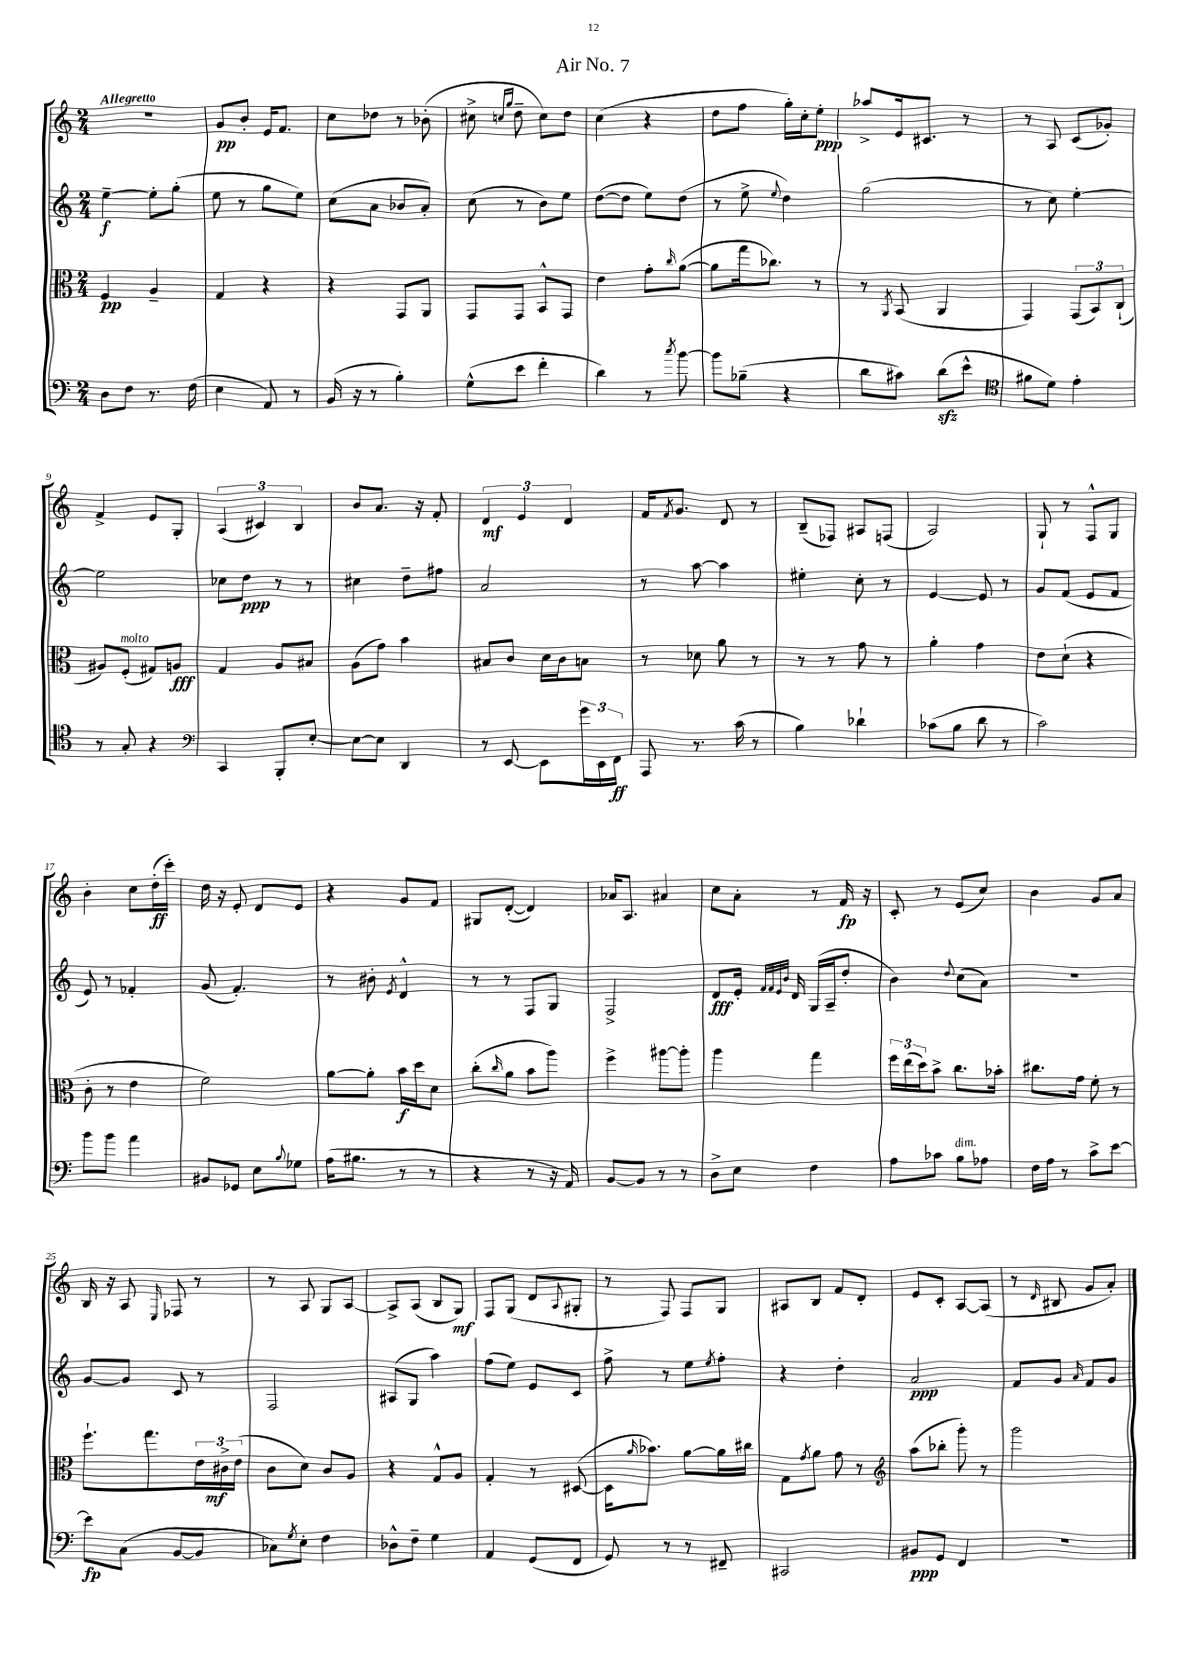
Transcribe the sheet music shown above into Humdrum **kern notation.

**kern	**kern	**kern	**kern
*staff4	*staff3	*staff2	*staff1
*clefF4	*clefC3	*clefG2	*clefG2
*k[]	*k[]	*k[]	*k[]
*M2/4	*M2/4	*M2/4	*M2/4
8D\L	4F/	[4ee~\	2r
8F\J	.	.	.
8.r	4A~/	8ee'\]L	.
.	.	(8gg'\J	.
(16F\	.	.	.
=	=	=	=
4E\	4G/	8ee\	8g/L
.	.	8r	8b'/J
8AA/)	4r	8gg\L	16e/LK
.	.	.	8.f/J
8r	.	8ee\J)	.
=	=	=	=
(16BB/	4r	(8cc\L	8cc\L
16r	.	.	.
8r	.	8a\J	8dd-\J
4B'\)	8GG/L	8b-/L	8r
.	8AA/J	8a'/J)	(8b-'\
=	=	=	=
(8G^^\L	8GG/L	(8cc\	8cc#^\
.	.	.	16qqcc/LL
.	.	.	16qqgg/JJ
8e\J	8GG/J	8r	8dd~\
4f'\	8BB^^/L	8b\L)	8cc\L)
.	8GG/J	8ee\J	8dd\J
=	=	=	=
4d\)	4e\	([8dd\L	(4cc\
.	.	8dd\]J	.
8r	8g'\L	8ee\L)	4r
8qcc/	16qqcc/	.	.
[8b\	([8a\J	(8dd\J	.
=	=	=	=
8b\]L	8a\]L	8r	8dd\L
(8B-~\J	16gg\k	8ee^\	8ff\J
.	8.cc-\J)	.	.
.	.	8qqee/	.
4r	.	4dd\)	16gg'\LL)
.	.	.	16cc'\J
.	8r	.	8ee'\J
=	=	=	=
8d\L	8r	(2gg\	8aa-^/L
.	8qAA/	.	.
8c#\J)	(8BB/	.	16e/k
.	.	.	8.c#/J
(8d\L	4AA/	.	.
8e^^\J	.	.	8r
=	=	=	=
*clefC4	*	*	*
8f#\L	4GG/)	8r	8r
8d\J)	.	8cc\)	8A/
4e'\	(12GG/L	[4ee'\	(8c/L
.	12BB/)	.	.
.	.	.	8g-'/J)
.	(12C`/J	.	.
=	=	=	=
8r	8A#/L)	2ee\]	4f^/
8G'/	(8F'/J	.	.
4r	8G#/L)	.	8e/L
.	8A/J	.	8G'/J
=	=	=	=
*clefF4	*	*	*
4CC/	4G/	8cc-\L	(6A/
.	.	8dd\J	.
.	.	.	6c#/)
8BBB'/L	8A/L	8r	.
.	.	.	6B/
[8E'/J	8B#/J	8r	.
=	=	=	=
8E\_L	(8A\L	4cc#\	8b/L
8E\]J	8g\J)	.	8.a/J
4DD/	4b\	8dd~\L	.
.	.	.	16r
.	.	8ff#\J	8f'/
=	=	=	=
8r	8B#/L	2a/	6d/
[8EE/	8c/J	.	.
.	.	.	6e/
8EE\]L	16d\LL	.	.
.	16c\J	.	.
.	.	.	6d/
24g\L	8B\J	.	.
24EE\	.	.	.
24FF\JJ	.	.	.
=	=	=	=
8AAA/	8r	8r	16f/LK
.	.	.	8qf/
.	.	.	8.g/J
8.r	8d-\	[8aa\	.
.	8a\	4aa\]	8d/
(16c\	.	.	.
8r	8r	.	8r
=	=	=	=
4B\)	8r	4ee#'\	(8B~/L
.	8r	.	8F-/J)
4d-`\	8g\	8cc'\	8A#/L
.	8r	8r	(8F/J
=	=	=	=
(8c-\L	4a'\	[4e/	2A/)
8B\J	.	.	.
8d\	4g\	8e/]	.
8r	.	8r	.
=	=	=	=
2c\)	8e\L	8g/L	8G`/
.	(8d`\J	(8f/J	8r
.	4r	8e/L	8F^^/L
.	.	8f/J	8G/J
=	=	=	=
8b\L	8c'\	8e/)	4b'\
8b\J	8r	8r	.
4a\	4e\	4f-'/	8cc\L
.	.	.	(16dd'\L
.	.	.	16ccc'\JJ)
=	=	=	=
8BB#/L	2f\)	(8g/	16dd\
.	.	.	16r
8GG-/J	.	4.f'/)	8e'/
8E\L	.	.	8d/L
8qqB/	.	.	.
8G-\J	.	.	8e/J
=	=	=	=
(16A\LK	[8a\L	8r	4r
8.B#\J	.	.	.
.	8a'\]J	8b#'\	.
.	.	8qe/	.
8r	16b\LL	4d^^/	8g/L
.	16dd\J	.	.
8r	8d\J	.	8f/J
=	=	=	=
4r	(8cc'\L	8r	8G#/L
.	16qqcc/	.	.
.	8a\J	8r	([8d'/J
8r	8b\L	8F/L	4d/])
16r	8aa\J)	8G/J	.
16AA/)	.	.	.
=	=	=	=
[8BB/L	4ff^\	2F^/	16a-/LK
.	.	.	8.A/J
8BB/]J	.	.	.
8r	[8aa#\L	.	4a#/
8r	8aa#'\]J	.	.
=	=	=	=
8D^\L	4aa\	8d/L	8cc\L
8E\J	.	16e'/Jk	8a'\J
.	.	32qqf/LLL	.
.	.	32qqf/	.
.	.	32qqe/	.
.	.	32qqb/JJJ	.
.	.	16d/	.
4F\	4gg\	(16G/LL	8r
.	.	16A~/J	.
.	.	8dd'/J	16f/
.	.	.	16r
=	=	=	=
8A\L	24ff\LL	4b\)	8c'/
.	(24ee\	.	.
.	24dd\J)	.	.
8c-\J	8b^\J	.	8r
.	.	8qqdd/	.
8B\L	8.cc\L	(8cc\L	(8e/L
8A-\J	.	8a\J)	8cc/J)
.	16b-'\Jk	.	.
=	=	=	=
16F\LL	8.cc#\L	2r	4b\
16A\JJ	.	.	.
8r	.	.	.
.	16g\Jk	.	.
8c^\L	8f'\	.	8g/L
[8e\J	8r	.	8a/J
=	=	=	=
8e\]L	8.ff`\L	[8g/L	16B/
.	.	.	16r
(8C\J	.	8g/]J	8A/
.	8.gg\	.	.
.	.	.	16qqE/
[8BB/L	.	8c/	8F-/
8BB/]J	24e\L	8r	8r
.	24c#^\	.	.
.	(24e\JJ	.	.
=	=	=	=
8C-\L)	8c\L	2F/	8r
8qG/	.	.	.
8E'\J	8d\J)	.	8A/
4F\	8c/L	.	8G/L
.	8A/J	.	[8A/J
=	=	=	=
8D-^^\L	4r	(8A#/L	8A^/]L
8F~\J	.	8G/J	(8A/J
4G\	8G^^/L	4aa\)	8B/L
.	8A/J	.	8G/J)
=	=	=	=
4AA/	4G'/	(8ff\L	8F/L
.	.	8ee\J)	(8G/J
(8GG/L	8r	8e/L	8d/L
.	.	.	8qqA/
8FF/J	([8D#/	8c/J	8G#'/J
=	=	=	=
8GG/)	16D#\]LK	8ff^\	8r
.	16qqa/	.	.
.	8.b-\J)	.	.
8r	.	8r	8F/)
8r	[8a\L	8ee\L	8F/L
.	.	8qee/	.
8FF#~/	16a\]L	8ff'\J	8G/J
.	16cc#\JJ	.	.
=	=	=	=
2CC#/	8G\L	4r	8A#/L
.	8qg/	.	.
.	8a\J	.	8B/J
.	8g\	4dd'\	8f/L
.	8r	.	8d'/J
=	=	=	=
*	*clefG2	*	*
8BB#/L	(8aa\L	2a/	8e/L
8GG/J	8bb-'\J	.	8c'/J
4FF/	8ggg'\)	.	[8A/L
.	8r	.	(8A/]J
=	=	=	=
2r	2ggg\	8f/L	8r
.	.	.	16qqd/
.	.	8g/J	8B#/
.	.	16qqa/	.
.	.	8f/L	8g/L
.	.	8g/J	8a'/J)
==	==	==	==
*-	*-	*-	*-
